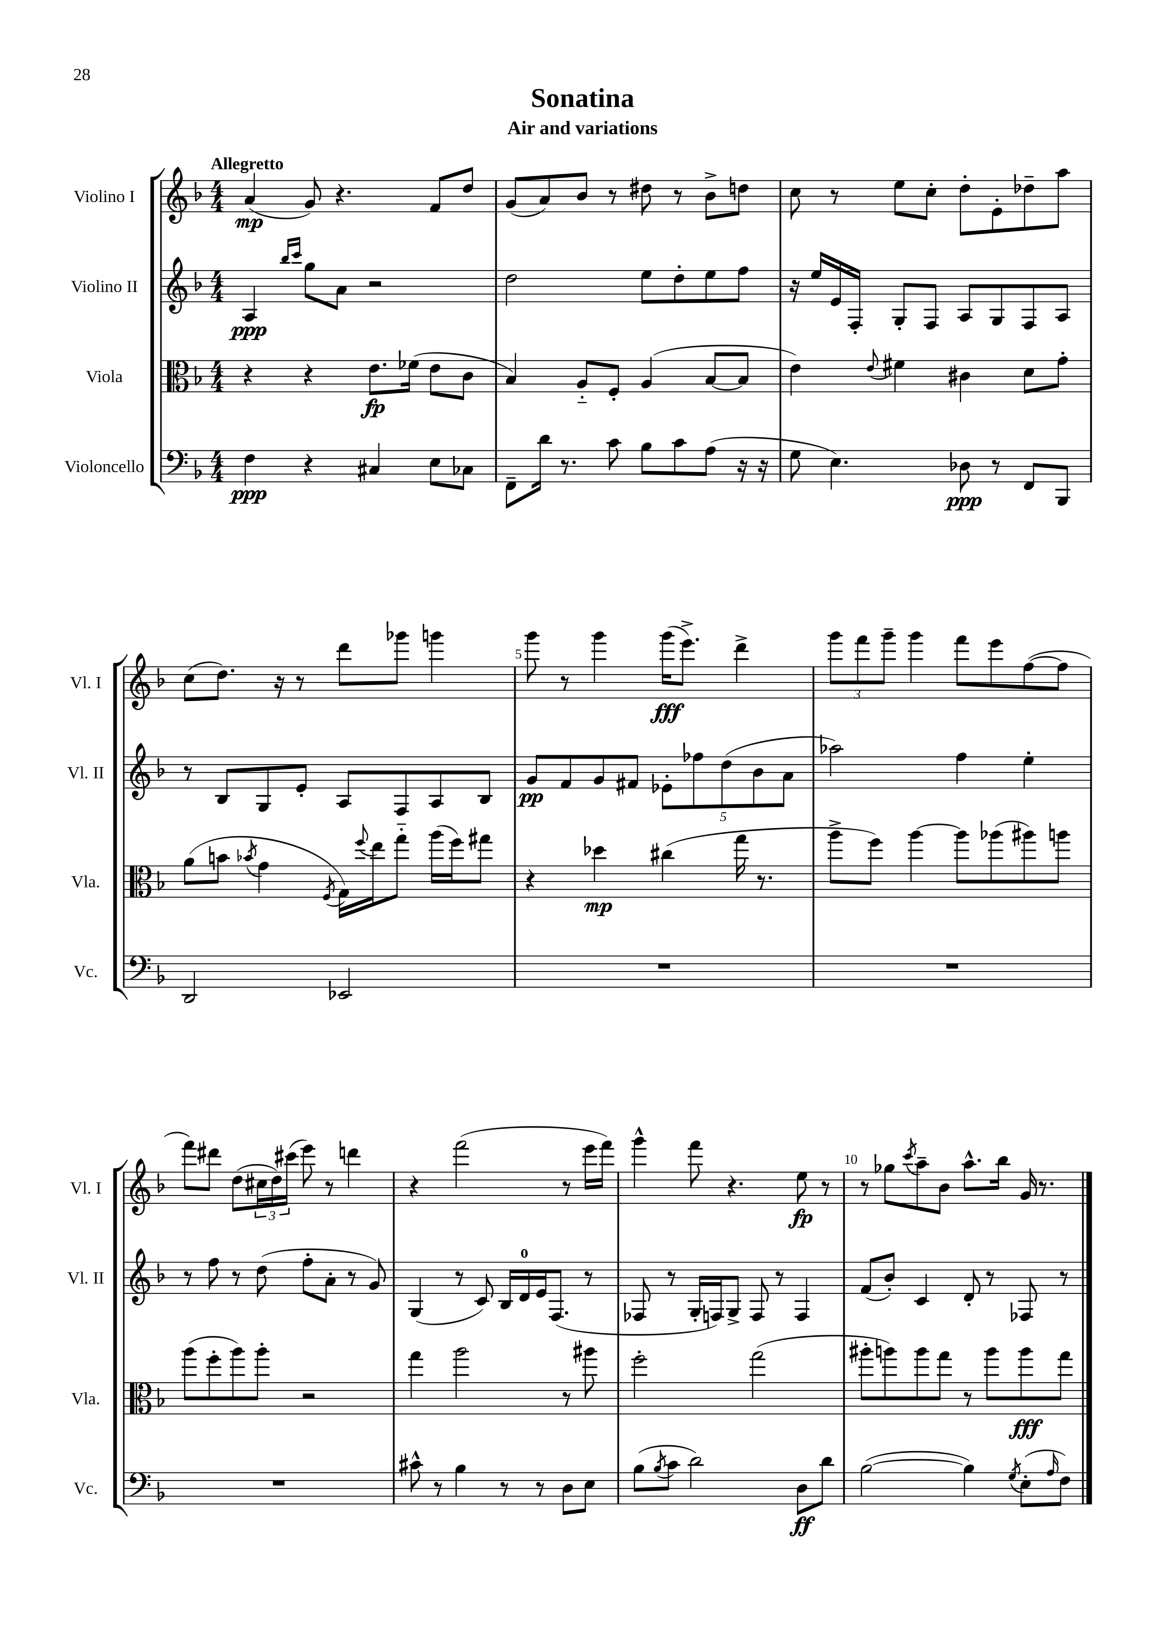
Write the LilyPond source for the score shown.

\header { title = "Sonatina" subtitle = "Air and variations" }
<<
\new StaffGroup <<
\new Staff = "s0" \with { instrumentName = "Violino I" shortInstrumentName = "Vl. I" } {
    \clef treble \key f \major \numericTimeSignature \time 4/4 \tempo "Allegretto"
    a'4\mp( g'8) r4. f'8 d''8 |
    g'8( a'8) bes'8 r8 dis''8 r8 bes'8-> d''8 |
    c''8 r8 e''8 c''8-. d''8-. e'8-. des''8-- a''8 |
    c''8( d''8.) r16 r8 d'''8 ges'''8 g'''4 |
    g'''8 r8 g'''4 g'''16\fff( e'''8.->) d'''4-> |
    \tuplet 3/2 { g'''8 f'''8 g'''8-- } g'''4 f'''8 e'''8 f''8~( f''8 |
    f'''8) dis'''8 d''8( \tuplet 3/2 { cis''16 d''16) cis'''16( } e'''8) r8 d'''4 |
    r4 f'''2( r8 e'''16 f'''16) |
    g'''4-^ f'''8 r4. e''8\fp r8 |
    r8 ges''8 \acciaccatura { c'''8 } a''8-- bes'8 a''8.-^ bes''16 g'16 r8. \bar "|." |
}
\new Staff = "s1" \with { instrumentName = "Violino II" shortInstrumentName = "Vl. II" } {
    \clef treble \key f \major \numericTimeSignature \time 4/4
    a4\ppp \grace { bes''16 c'''16 } g''8 a'8 r2 |
    d''2 e''8 d''8-. e''8 f''8 |
    r16 e''16 e'16 f16-. g8-. f8 a8 g8 f8 a8 |
    r8 bes8 g8 e'8-. a8 f8 a8 bes8 |
    g'8\pp f'8 g'8 fis'8 \tuplet 5/4 { ees'8-. fes''8 d''8( bes'8 a'8 } |
    aes''2) f''4 e''4-. |
    r8 f''8 r8 d''8( f''8-. a'8-. r8 g'8) |
    g4( r8 c'8) bes16 d'16-0 e'16 f8.( r8 |
    fes8 r8 g16-. f16) g8-> f8 r8 f4 |
    f'8( bes'8-.) c'4 d'8-. r8 fes8 r8 \bar "|." |
}
\new Staff = "s2" \with { instrumentName = "Viola" shortInstrumentName = "Vla." } {
    \clef alto \key f \major \numericTimeSignature \time 4/4
    r4 r4 e'8.\fp fes'16( e'8 c'8 |
    bes4) a8-_ f8-. a4( bes8~ bes8 |
    e'4) \appoggiatura { e'8 } fis'4 cis'4 d'8 g'8-. |
    a'8( b'8 \acciaccatura { bes'8 } g'4 \acciaccatura { f8 } g16) \appoggiatura { f''8 } e''16 g''8-_ a''16( f''16) gis''8 |
    r4 des''4\mp cis''4( g''16 r8. |
    a''8-> f''8) a''4~ a''8 aes''8( ais''8) a''8 |
    a''8( f''8-. a''8) a''8-. r2 |
    g''4 a''2 r8 ais''8 |
    f''2-. g''2( |
    ais''8-. a''8) a''8 g''8 r8 a''8 a''8\fff g''8 \bar "|." |
}
\new Staff = "s3" \with { instrumentName = "Violoncello" shortInstrumentName = "Vc." } {
    \clef bass \key f \major \numericTimeSignature \time 4/4
    f4\ppp r4 cis4 e8 ces8 |
    f,8-- d'16 r8. c'8 bes8 c'8 a8( r16 r16 |
    g8 e4.) des8\ppp r8 f,8 bes,,8 |
    d,2 ees,2 |
    R1 |
    R1 |
    R1 |
    cis'8-^ r8 bes4 r8 r8 d8 e8 |
    bes8( \acciaccatura { bes8 } c'8 d'2) d8\ff d'8 |
    bes2~( bes4) \acciaccatura { g8 } e8-.( \grace { a16 } f8) \bar "|." |
}
>>
>>
\layout { \context { \Score \override BarNumber.break-visibility = ##(#f #t #t) barNumberVisibility = #(every-nth-bar-number-visible 5) } }
